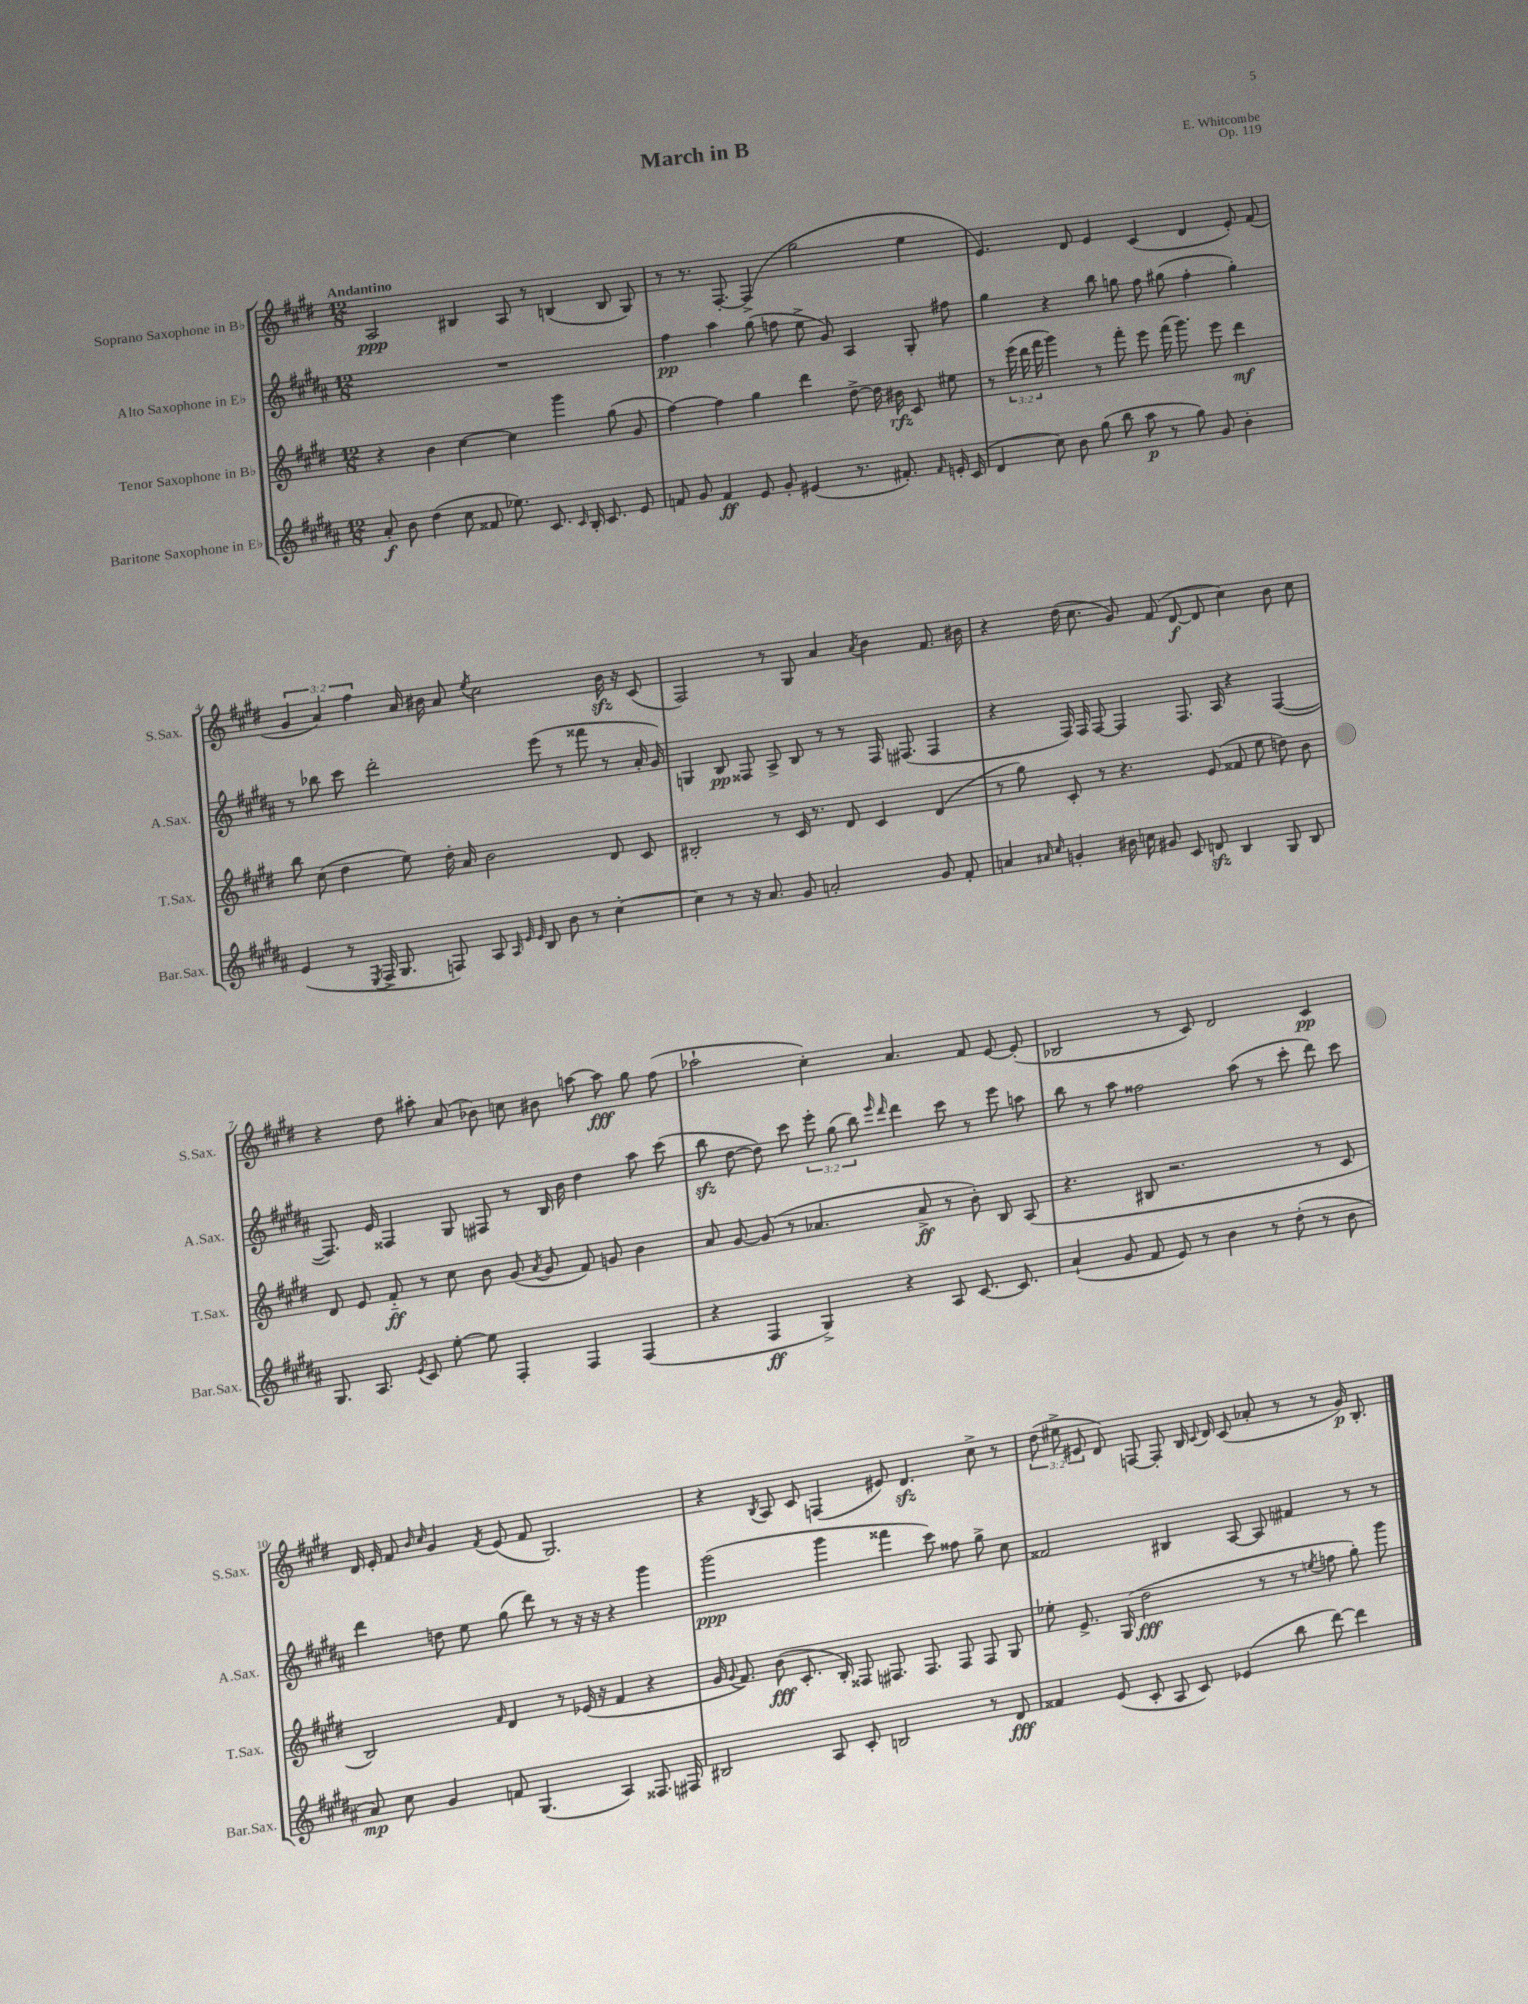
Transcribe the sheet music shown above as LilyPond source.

\header { title = "March in B" composer = "E. Whitcombe" opus = "Op. 119" }
<<
\new StaffGroup <<
\new Staff = "s0" \with { instrumentName = "Soprano Saxophone in Bb" shortInstrumentName = "S.Sax." } {
    \clef treble \key e \major \numericTimeSignature \time 12/8 \override Staff.TupletNumber.text = #tuplet-number::calc-fraction-text \tempo "Andantino"
    \autoBeamOff a2\ppp bis4 a8 r8 b4( b8 gis8) |
    r8 r8. fis8.~-. fis4->( gis''2 e''4 |
    e'4.) dis'8 e'4 cis'4( dis'4 e'8-.) fis'8( |
    \tuplet 3/2 { gis'4 a'4) fis''4 } a'16 bis'16 a'8 \acciaccatura { e''8 } cis''2 bis'16\sfz r16 cis'8( |
    fis2) r8 gis8 a'4 \acciaccatura { a'8 } b'4 fis'8. bis'16 |
    r4 dis''16( cis''8. gis'8) fis'8( dis'8~\f dis'8 cis''4) b'8 cis''8 |
    r4 dis''8 ais''8-. a'8( bes'8) c''8 bis'8 a''8~ a''8\fff gis''8 fis''8( |
    aes''2-! cis''4-.) a'4. fis'8 e'8~ e'8-.( |
    bes2 r8 cis'8) dis'2 cis'4\pp |
    dis'16 e'16-. fis'8 \grace { b'16 cis''16 } gis'4 \acciaccatura { fis'8 } e'8( fis'8 gis2.) |
    r4 \acciaccatura { b8 } a8 cis'8 f4( eis'8) dis'4.\sfz cis''8-> r8 |
    \tuplet 3/2 { dis''8( eis''8-> eis'8 } dis'8) f8~ f8-. b16 \appoggiatura { cis'8 } dis'16 cis'8( aes'8-. r8 r8 gis'16\p) b8.-. \bar "|." |
}
\new Staff = "s1" \with { instrumentName = "Alto Saxophone in Eb" shortInstrumentName = "A.Sax." } {
    \clef treble \key b \major \numericTimeSignature \time 12/8 \override Staff.TupletNumber.text = #tuplet-number::calc-fraction-text
    \autoBeamOff R1. |
    fis''4\pp ais''4 gis''8( f''8 e''8-> gis'8) ais4 gis8-. fis''8 |
    gis''4 r4 b''8 g''8 fis''8 gis''8( fis''4-. gis''4-.) |
    r8 bes''8 cis'''8 dis'''2-. e'''8( r8 fisis'''8 r8 ais'16-. gis'16) |
    g4 b8\pp fisis8 ais8-> b8 r8 r8 fisis16 fis8.( fis4 |
    r4 fis16) fis16 fis8~ fis4 fis8. ais16 r4 fis4~( |
    fis8.) e'16 fisis4 gis8 fis8 r8 b16 b'16 dis''4 ais''8 cis'''8( |
    b''8\sfz dis''8~ dis''8) cis'''8 \tuplet 3/2 { e'''8-. gis''8( b''8) } \grace { e'''16 dis'''16 } dis'''4 cis'''8 r8 e'''8 a''8 |
    b''8 r8 ais''8 fisis''2 ais''8( r8 cis'''8-. dis'''8) cis'''8 |
    dis'''4 d''8 e''8 gis''8( dis'''8) r8 r16 r16 r4 gis'''4 |
    gis'''2\ppp( gis'''4 fisis'''4 cis'''8) fisis''8 gis''8-> cis''8 |
    fisis'2 bis4 ais8~ ais8 fis'4 r8 r8 \bar "|." |
}
\new Staff = "s2" \with { instrumentName = "Tenor Saxophone in Bb" shortInstrumentName = "T.Sax." } {
    \clef treble \key e \major \numericTimeSignature \time 12/8 \override Staff.TupletNumber.text = #tuplet-number::calc-fraction-text
    \autoBeamOff r4 b'4 cis''4~ cis''4 gis'''4 gis''8( gis'8 |
    fis''4~) fis''4 gis''4 dis'''4 dis''8~-> dis''16 bis'16\rfz cis'8 eis''8 |
    r8 \tuplet 3/2 { e'''16( dis'''16 fis'''16 } gis'''4) r8 fis'''8-. e'''8 fis'''16( gis'''8.) e'''8 dis'''4\mf |
    b''8 cis''8( dis''4 e''8) dis''16-. a'16 b'2 dis'8 cis'8 |
    bis2-. r8 cis'16 r8. dis'8 cis'4 dis'4( |
    r8 gis''8) cis'8-. r8 r4. e'8( fisis'8 e''8 d''8) b'8 |
    dis'8 e'8 fis'8-_\ff r8 cis''8 b'8 gis'8( \acciaccatura { a'8 } gis'8 fis'8) g'8 b'4 |
    a'8 gis'8~ gis'8( r8 aes'4. aes'8->\ff r8 b'8-.) b8 a8( |
    r4. bis8 r2. r8 cis'8 |
    b2) \grace { fis'16 } dis'4 r8 ees'16( r16 fis'4 r4 |
    gis'16 \appoggiatura { gis'8 } fis'8.) b'8\fff( cis'8.-. b16-.) fisis8 fis8. fis8. fis8 fis8 gis8 |
    ees''8-. e'8.-> gis16( dis''2\fff r8 r8 \acciaccatura { e''8 } f''8 gis''8-.) gis'''8 \bar "|." |
}
\new Staff = "s3" \with { instrumentName = "Baritone Saxophone in Eb" shortInstrumentName = "Bar.Sax." } {
    \clef treble \key b \major \numericTimeSignature \time 12/8
    \autoBeamOff ais'8-.\f b'8 dis''4( cis''8 fisis'8 ees''8.) cis'8. \grace { cis'16 } b16-. cis'8. e'8 |
    f'8 gis'8 f'4\ff e'8 gis'8-. eis'4( r8. fis'8.-.) \grace { fis'16 } e'16-. cis'16( |
    dis'4 cis''8) b'8 gis''8( b''8 ais''8\p r8 gis''8) gis'8 b'4-. |
    e'4( r8 \acciaccatura { e8 } fis16-> gis8. f8) ais8 \grace { ais32 e'32 e'32 } b8 b'8 r8 cis''4~-. |
    cis''4 r8 r16 ais'8. gis'8 a'2-. gis'8 fis'8-. |
    a'4 \grace { ais'16 cis''16 } g'4-. bis'16 c''16 gis'8 cis'8 d'8\sfz b4 gis8 b8 |
    gis8. ais8. \acciaccatura { e'8 } cis'8 e''8~-. e''8 fis4-. fis4 fis4( |
    r4 fis4\ff gis4->) r4 ais8 cis'8.~ cis'8. |
    ais'4-!( gis'8 fis'8 e'8) r8 b'4 r8 dis''8-.( r8 b'8 |
    ais'8\mp) cis''8 gis'4 f'8 gis4.( ais4) fisis8. fis16 |
    bis2 ais8 cis'8-. b2 r8 dis'8\fff |
    fisis'4 e'8( cis'8-. ais8 cis'8) ees'4( b''8 dis'''8~) dis'''4 \bar "|." |
}
>>
>>
